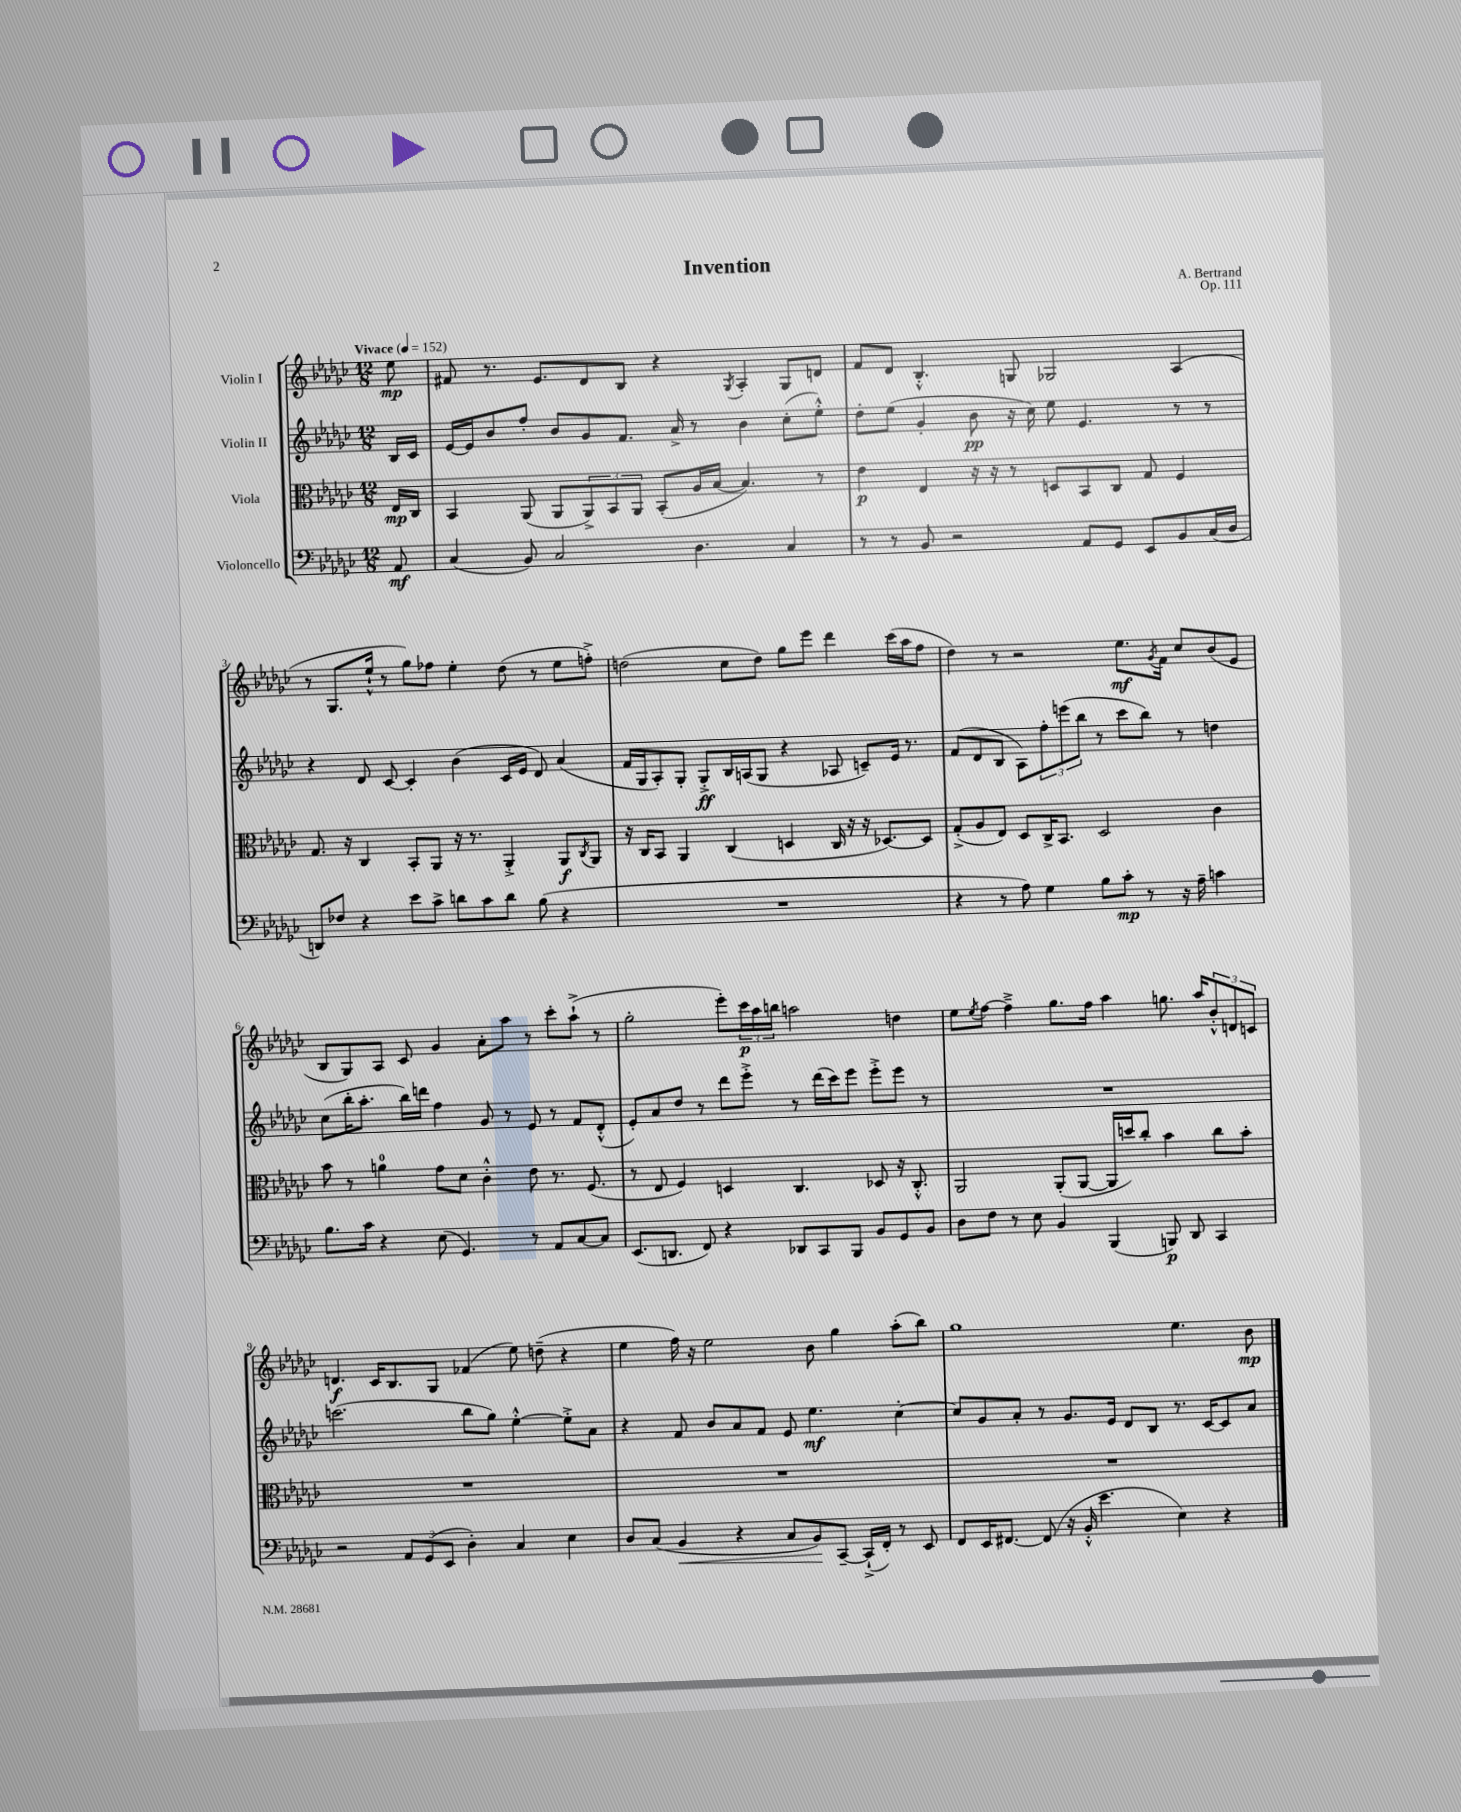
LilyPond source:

\header { title = "Invention" composer = "A. Bertrand" opus = "Op. 111" }
<<
\new StaffGroup <<
\new Staff = "s0" \with { instrumentName = "Violin I" } {
    \clef treble \key ges \major \numericTimeSignature \time 12/8 \partial 8 \tempo "Vivace" 4 = 152
    ees''8\mp |
    fis'8 r8. ees'8. des'8 bes8 r4 \acciaccatura { ges8 } aes4-. ges8 d'8 |
    f'8 des'8 bes4.-.-^ g8 ges2 aes4( |
    r8 ges8. ees''16-!-^ r8 ges''8) fes''8 ees''4-. des''8( r8 ees''8 f''8-.->) |
    d''2( ces''8 d''8) ges''8 ees'''8 des'''4 ces'''16( aes''16 f''8 |
    des''4) r8 r2 ees''8.\mf \acciaccatura { ges'8 } f'16 ces''8 bes'8( ees'8 |
    bes8 ges8) aes8 ces'8 ges'4 aes'8-. aes''8 r8 ces'''8-. aes''8-!->( r8 |
    ges''2-. ees'''8-.) \tuplet 3/2 { ces'''16\p aes''16 b''16 } a''2 d''4 |
    ees''8 \acciaccatura { ees''8 } f''8~ f''4---> ges''8. f''16 aes''4 g''8. aes''16 \tuplet 3/2 { bes'8-.-^ d'8 c'8 } |
    d'4.\f ces'16 bes8. ges8 fes'4( ees''8) d''8--( r4 |
    ees''4 f''16) r16 ees''2 bes'8 ges''4 aes''8-.( bes''8) |
    ges''1 ees''4. bes'8\mp \bar "|." |
}
\new Staff = "s1" \with { instrumentName = "Violin II" } {
    \clef treble \key ges \major \numericTimeSignature \time 12/8 \partial 8
    bes16 ces'16 |
    ees'16~ ees'16 bes'8 f''8-. bes'8 ges'8 f'8. aes'16-> r8 bes'4 ces''8-.( ees''8-.-^) |
    des''8-. ees''8( ges'4-. bes'8\pp r16 ces''16) ees''8 ees'4. r8 r8 |
    r4 des'8 ces'8~ ces'4-. bes'4( ces'16 ees'16 des'8) aes'4( |
    f'16 ges16 aes8-.) ges8-. ges8-.->\ff bes16 a16( ges8 r4 aes8 c'8--) ees'16 r8. |
    f'8( des'8 bes8 aes8) \tuplet 3/2 { f''8-. e'''8( bes''8 } r8 ces'''8 bes''8) r8 d''4 |
    ces''8( bes''16-. aes''8.-. bes''16) d'''16 f''4 ges'8 r8 ees'8 r8 f'8 des'8-.-^( |
    ees'8-.) aes'8 des''8 r8 des'''8 ees'''8-.-> r8 des'''16( ces'''16) ees'''8 ees'''8-.-> ees'''8 r8 |
    R1. |
    c'''2.( bes''8 ges''8) ees''4~-.-^ ees''8-.-> aes'8 |
    r4 f'8 bes'8 aes'8 f'8 ees'8 ees''4.\mf ces''4~-. |
    ces''8 ges'8 aes'8-. r8 ges'8. ees'16 des'8 bes8 r8. ces'16~ ces'8 aes'8 \bar "|." |
}
\new Staff = "s2" \with { instrumentName = "Viola" } {
    \clef alto \key ges \major \numericTimeSignature \time 12/8 \partial 8
    ees16\mp ces16 |
    bes,4 aes,8( aes,8 \tuplet 3/2 { aes,8->) bes,8 aes,8 } bes,8-.( aes16 bes16~ bes4.) r8 |
    ees'4\p ees4 r16 r16 r8 d8 bes,8 ces8 ges8 f4 |
    ges8. r16 ces4 bes,8-. aes,8 r16 r8. aes,4-.-> aes,8\f \acciaccatura { ces8 } aes,8 |
    r16 ces16 bes,8 aes,4 ces4( d4 ces16 r16 r16 des8.~) des8 |
    ges8-.->( aes8 ees8) des8 ces16-> bes,8. des2 ces'4 |
    bes'8 r8 a'4-0 ges'8 des'8 ces'4-.-^ ees'8 r8. f8.( |
    r8 ees8 f4) d4 ces4. des8 r16 ces8.-.-^ |
    aes,2 aes,8-.( aes,8~ aes,16 d''16) ces''8-. bes'4 ces''8 bes'8-. |
    R1. |
    R1. |
    R1. \bar "|." |
}
\new Staff = "s3" \with { instrumentName = "Violoncello" } {
    \clef bass \key ges \major \numericTimeSignature \time 12/8 \partial 8
    aes,8\mf |
    ces4( bes,8) ces2 des4. ces4 |
    r8 r8 bes,8 r2 aes,8 ges,8 ees,8 bes,8 ces16( des16 |
    d,8) fes8 r4 ees'8 ces'8-> d'8 ces'8 d'8 bes8( r4 |
    R1. |
    r4 r8 aes8) ges4 bes8 ces'8-.\mp r8 r16 aes16-- c'4 |
    bes8. ces'16 r4 ees8( ges,4.) r8 aes,8 ces8~ ces8 |
    ees,8.( d,8. f,8) r4 des,8 ces,8 bes,,8 bes,8 ges,8 bes,8 |
    des8 f8 r8 ees8 bes,4 bes,,4( b,,8\p) des,8 ces,4 |
    r2 \tuplet 3/2 { aes,8 ges,8( ees,8 } des4-.) ces4 ees4 |
    des8 ces8( bes,4\< r4 ces8 bes,8\!) ces,8~-- ces,16-!->( f,16-.) r8 ees,8 |
    f,8 ees,16 fis,8.~ fis,8( r16 bes,16-.-^ ees'4. ees4) r4 \bar "|." |
}
>>
>>
